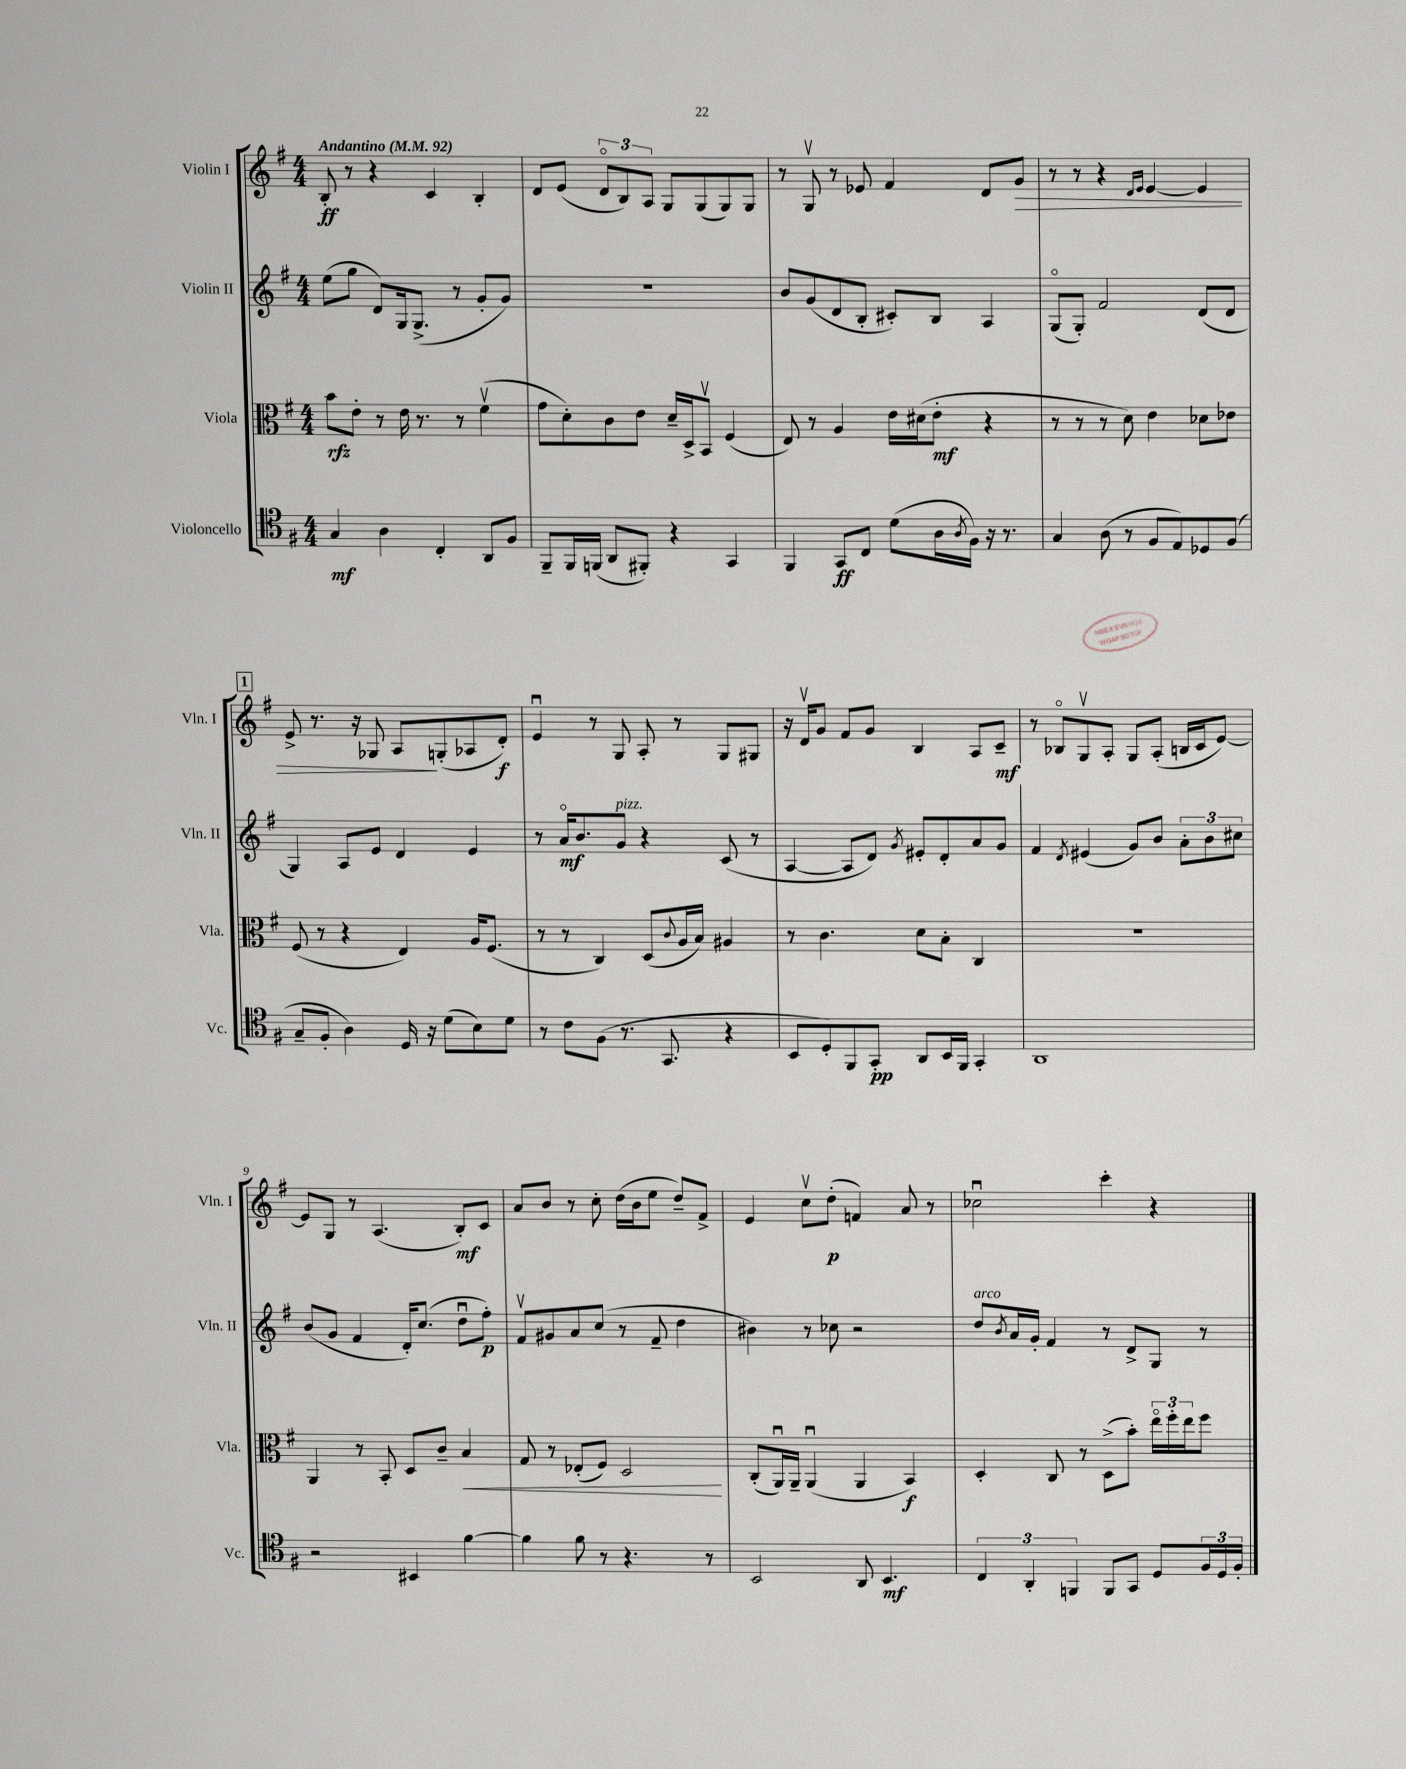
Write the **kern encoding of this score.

**kern	**kern	**kern	**kern
*staff4	*staff3	*staff2	*staff1
*clefC4	*clefC3	*clefG2	*clefG2
*k[f#]	*k[f#]	*k[f#]	*k[f#]
*M4/4	*M4/4	*M4/4	*M4/4
*MM92	*MM92	*MM92	*MM92
4G	8b	(8ee	8B'
.	8e'	8gg	8r
4A	8r	8d)	4r
.	16e	16G	.
.	8.r	(8.G^	.
4C'	.	.	4c
.	8r	8r	.
8AA	(4f#v	8g'	4B'
8F#	.	8g)	.
=	=	=	=
8FF#~	8g	1r	8d
16FF#	8d')	.	(8e
(16FF	.	.	.
8AA	8c	.	12do
.	.	.	12B)
8FF#')	8e	.	.
.	.	.	12A
4r	16d~	.	8G
.	16D^	.	.
.	8BBv	.	(8G
4GG	(4F#	.	8G)
.	.	.	8G
=	=	=	=
4FF#	8E)	8b	8r
.	8r	(8g	8Gv
8GG	4A	8d	8r
8C	.	8B'	8e-
(8d	16e	8c#')	4f#
.	(16d#	.	.
16A	8e'	8B	.
8qA	.	.	.
16F#)	.	.	.
16r	4r	4A	8d
8.r	.	.	.
.	.	.	8g
=	=	=	=
4G	8r	(8Go	8r
.	8r	8G')	8r
(8A	8r	2f#	4r
8r	8d)	.	.
.	.	.	16qqd
.	.	.	16qqe
8F#	4e	.	[4e
8E)	.	.	.
8D-	8d-	(8d	4e]
(8F#	8e-	8d	.
=	=	=	=
8G~	(8F#	4G)	8e^
8F#'	8r	.	8.r
4A)	4r	8A	.
.	.	.	16r
.	.	8e	8G-
16D	4E)	4d	8A
16r	.	.	.
(8d	.	.	(8G'
8B)	16A	4e	8A-
.	(8.F#	.	.
8d	.	.	8d')
=	=	=	=
8r	8r	8r	4eu
8c	8r	16ao	.
.	.	8.b	.
(8F#	4C)	.	8r
8.r	.	8g	8G
.	(8D	4r	8A'
8.GG	.	.	.
.	8qqc	.	.
.	16A	.	8r
.	16B)	.	.
4r	4A#	(8c	8G
.	.	8r	8G#
=	=	=	=
8BB	8r	[4A	16r
.	.	.	16dv
8D')	4.c	.	8g
8FF#	.	8A]	8f#
8GG'	.	8d)	8g
.	.	8qg	.
8AA	8d	8e#'	4B
16BB	8B'	8d'	.
16FF#	.	.	.
4GG'	4C	8a	8A
.	.	8g	8c~
=	=	=	=
1AA	1r	4f#	8r
.	.	.	8B-o
.	.	8qd	.
.	.	(4e#	8Gv
.	.	.	8A'
.	.	8g)	8G
.	.	8b	(8A'
.	.	12a'	16B
.	.	.	16c
.	.	12b	.
.	.	.	[8e)
.	.	12cc#	.
=	=	=	=
2r	4AA	(8b	8e]
.	.	8g	8G
.	8r	4f#	8r
.	8BB'	.	(4.A
4BB#	8D	16d')	.
.	.	(8.cc	.
.	8c~	.	.
[4f#	4B	8ddu	8B')
.	.	8ff#')	8c
=	=	=	=
4f#]	8G	8f#v	8a
.	8r	8g#	8b
8f#	(8E-'	8a	8r
8r	8F#)	(8cc	8cc'
4.r	2D	8r	(16dd
.	.	.	16b
.	.	8f#~	8ee
.	.	4dd	8dd~)
8r	.	.	8f#^
=	=	=	=
2BB	(8C'	4b#)	4e
.	16AAu)	.	.
.	16AA~	.	.
.	(4AAu	8r	8ccv
.	.	8cc-	(8dd'
8AA	4AA	2r	4f)
4.BB	.	.	.
.	4BB)	.	8a
.	.	.	8r
=	=	=	=
6C	4D'	8dd	2cc-u
.	.	8qb	.
.	.	16a	.
6AA'	.	.	.
.	.	16g'	.
.	8C	4f#	.
6FF	.	.	.
.	8r	.	.
8FF	(8D^	8r	4ccc'
8GG	8b')	8d^	.
8D	24eeo	8G	4r
.	24ff#'	.	.
.	24ee	.	.
24F#	8ff#	8r	.
24D	.	.	.
24F#'	.	.	.
==	==	==	==
*-	*-	*-	*-
